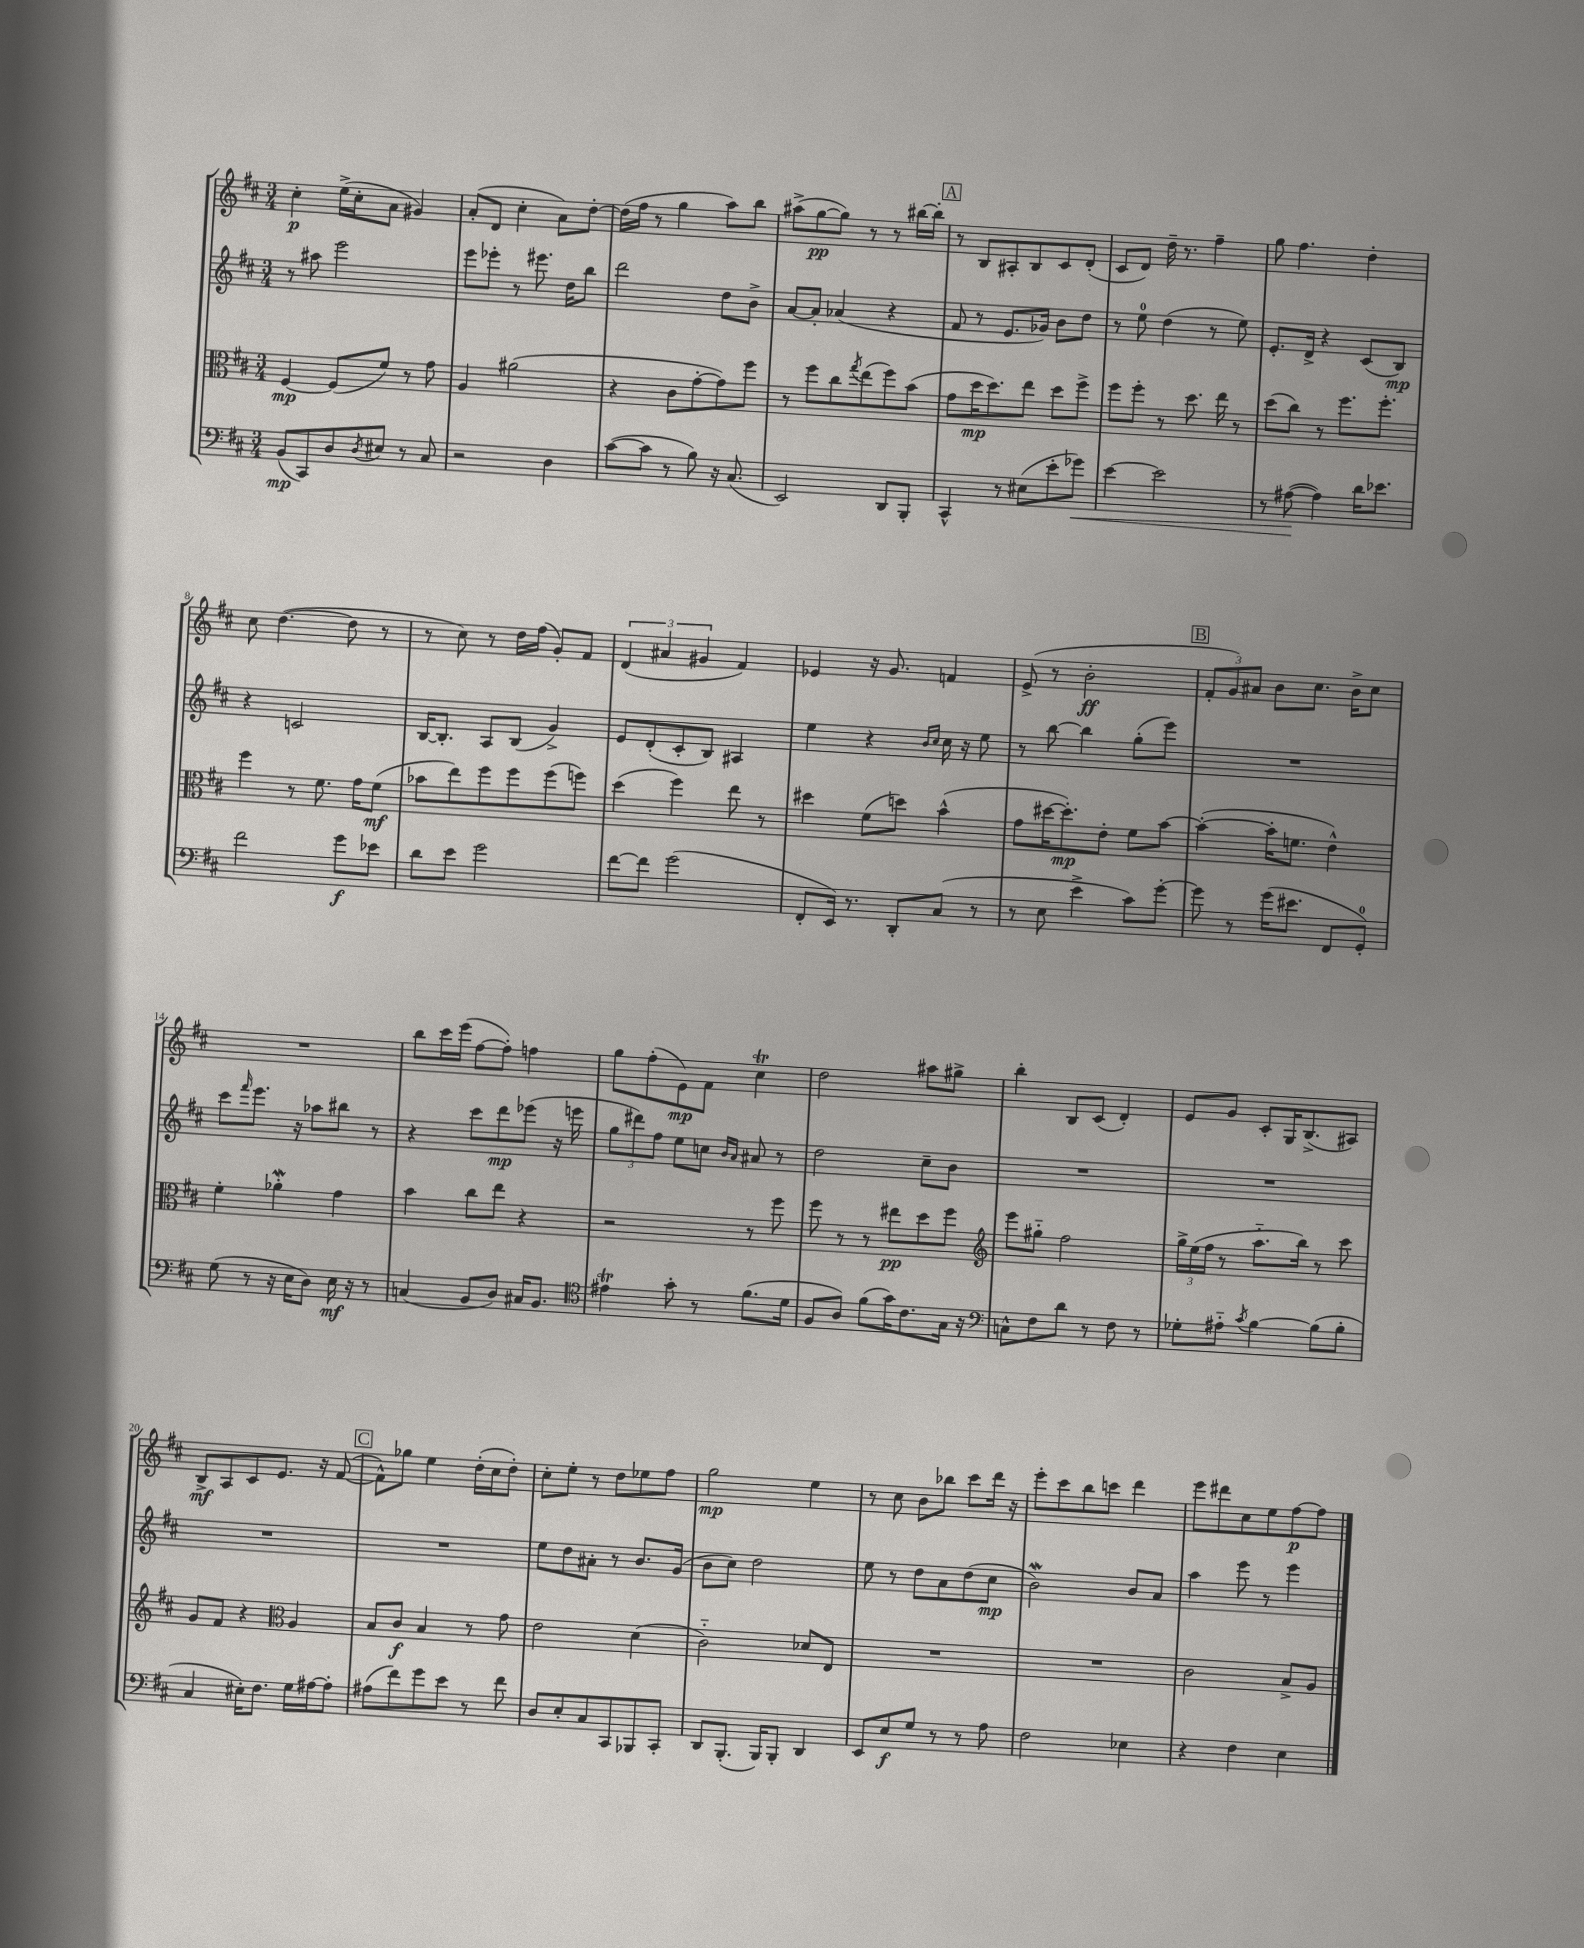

**kern	**dynam	**kern	**dynam	**kern	**dynam	**kern	**dynam
*part4	*part4	*part3	*part3	*part2	*part2	*part1	*part1
*staff4	*staff4	*staff3	*staff3	*staff2	*staff2	*staff1	*staff1
*clefF4	*	*clefC3	*	*clefG2	*	*clefG2	*
*k[f#c#]	*	*k[f#c#]	*	*k[f#c#]	*	*k[f#c#]	*
*M3/4	*	*M3/4	*	*M3/4	*	*M3/4	*
=1	=1	=1	=1	=1	=1	=1	=1
(8BB/L	mp	[4F#/	mp	8r	.	4cc#'\	p
8CC#/)	.	.	.	8aa#X\	.	.	.
8D/	.	(8F#/L]	.	2eee\	.	(16ee^\LL	.
.	.	.	.	.	.	16cc#'\J	.
8qD/	.	.	.	.	.	.	.
8E#X/J	.	8f#/J)	.	.	.	8a\J	.
8r	.	8r	.	.	.	4g#X/)	.
8C#/	.	8g\	.	.	.	.	.
=2	=2	=2	=2	=2	=2	=2	=2
2r	.	4A/	.	8eee\L	.	(8a'/L	.
.	.	.	.	8eee-X'\J	.	8d/J	.
.	.	(2a#X\	.	8r	.	4cc#'\	.
.	.	.	.	8.eee#X\	.	.	.
4D\	.	.	.	.	.	8a\L)	.
.	.	.	.	16dd\KL	.	.	.
.	.	.	.	8bb\J	.	[8dd'\J	.
=3	=3	=3	=3	=3	=3	=3	=3
([8c#\L	.	4r	.	2ddd\	.	(16dd\LL]	.
.	.	.	.	.	.	16ff#\JJ	.
8c#\J]	.	.	.	.	.	8r	.
8r	.	8c#\L	.	.	.	4gg\	.
8B\)	.	[8g'\	.	.	.	.	.
16r	.	8g\])	.	8dd\L	.	8aa\L)	.
(8.C#/	.	.	.	.	.	.	.
.	.	8ff#\J	.	8b^\J	.	8bb\J	.
=4	=4	=4	=4	=4	=4	=4	=4
2EE/)	.	8r	.	[8a/L	.	(8aa#X^\L	.
.	.	8ff#\L	.	8a'/J]	.	[8gg\	pp
.	.	8cc#\	.	(4a-X/	.	8gg\J])	.
.	.	8qgg/	.	.	.	.	.
.	.	(8ee\	.	.	.	8r	.
8DD/L	.	8ff#\)	.	4r	.	8r	.
8BBB'/J	.	(8b\J	.	.	.	[16bb#X\LL	.
.	.	.	.	.	.	16bb#'\JJ]	.
!!LO:REH:place=s1:t=A
=5	=5	=5	=5	=5	=5	=5	=5
4CC#^^/	.	8g\L	.	8f#/	.	8r	.
.	.	16dd\K	mp	8r	.	8B/L	.
.	.	8.dd\)	.	.	.	.	.
8r	.	.	.	8.e/L	.	8A#X'/	.
(8E#X\L	.	8ee\J	.	.	.	8B/	.
.	.	.	.	16g-X/Jk)	.	.	.
8e'\	.	8dd\L	.	8b\L	.	8c#/	.
!	!LO:HP:b	!	!	!	!	!	!
8g-X\J)	<	8ff#^\J	.	8dd\J	.	(8d'/J	.
=6	=6	=6	=6	=6	=6	=6	=6
[4e\	.	8ff#\L	.	8r	.	8c#/L	.
.	.	8ff#'\J	.	8ee\	.	8d/J)	.
2e\]	.	8r	.	(4dd\	.	16dd~\	.
.	.	.	.	.	.	8.r	.
.	.	8.dd\	.	.	.	.	.
.	.	.	.	8r	.	4ff#~\	.
.	.	16ee\	.	.	.	.	.
.	.	8r	.	8ee\)	.	.	.
=7	=7	=7	=7	=7	=7	=7	=7
8r	.	(8dd\L	.	8.e'/L	.	8gg\	.
([8A#X\	.	8cc#\J)	.	.	.	4.ff#\	.
.	.	.	.	16d^/Jk	.	.	.
4A#\])	[	8r	.	4r	.	.	.
.	.	8.ff#\L	.	.	.	.	.
16d\KL	.	.	.	(8c#/L	.	4dd'\	.
8.e-X\J	.	8.ff#'\J	.	.	.	.	.
.	.	.	.	8B/J)	mp	.	.
!!LO:LB:g=z
=8	=8	=8	=8	=8	=8	=8	=8
2f#\	.	4ff#\	.	4r	.	8cc#\	.
.	.	.	.	.	.	([4.dd\	.
.	.	8r	.	2cn/	.	.	.
.	.	8.f#\	.	.	.	.	.
8g\L	f	.	.	.	.	8dd\]	.
.	.	16g\KL	.	.	.	.	.
8e-X\J	.	(8f#\J	mf	.	.	8r	.
=9	=9	=9	=9	=9	=9	=9	=9
8d\L	.	8b-X\L	.	[16B/KL	.	8r	.
.	.	.	.	8.B'/J]	.	.	.
8e\J	.	8ee\)	.	.	.	8cc#\)	.
2g\	.	8ff#\	.	8A/L	.	8r	.
.	.	8ff#\	.	(8B/J	.	16dd\LL	.
.	.	.	.	.	.	(16ff#\JJ	.
.	.	(8ff#\	.	4g^/)	.	8g'/L)	.
.	.	8ffn\J)	.	.	.	8f#/J	.
=10	=10	=10	=10	=10	=10	=10	=10
[8f#\L	.	(4dd\	.	8e/L	.	(6d/	.
8f#\J]	.	.	.	(8d'/	.	.	.
.	.	.	.	.	.	6a#X/	.
(2g\	.	4ff#\)	.	8c#'/	.	.	.
.	.	.	.	.	.	6g#X/	.
.	.	.	.	8B/J)	.	.	.
.	.	8ee\	.	4A#X/	.	4f#/)	.
.	.	8r	.	.	.	.	.
=11	=11	=11	=11	=11	=11	=11	=11
8FF#'/L	.	4dd#X\	.	4ee\	.	4e-X/	.
16EE/Jk)	.	.	.	.	.	.	.
8.r	.	.	.	.	.	.	.
.	.	(8f#\L	.	4r	.	16r	.
.	.	.	.	.	.	8.g/	.
8DD'/L	.	8ddn\J)	.	.	.	.	.
.	.	.	.	16qqb/LL	.	.	.
.	.	.	.	16qqcc#/JJ	.	.	.
(8C#/J	.	(4b^^\	.	16cc#\	.	4fn/	.
.	.	.	.	16r	.	.	.
8r	.	.	.	8ee\	.	.	.
=12	=12	=12	=12	=12	=12	=12	=12
8r	.	8g\L	.	8r	.	(8e^/	.
8E\	.	[16dd#X\K	.	[8bb\	.	8r	.
.	.	8.dd#'\])	mp	.	.	.	.
4e^\	.	.	.	4bb\]	.	2b'\	ff
.	.	8e'\J	.	.	.	.	.
8c#\L)	.	8f#\L	.	(8gg'\L	.	.	.
[8g'\J	.	[8b\J	.	8eee\J)	.	.	.
!!LO:REH:place=s1:t=B
=13	=13	=13	=13	=13	=13	=13	=13
8g\]	.	(4b'\_	.	2.r	.	12f#'/L	.
.	.	.	.	.	.	12g/)	.
8r	.	.	.	.	.	.	.
.	.	.	.	.	.	12a#X/J	.
(16g\KL	.	16b'\KL]	.	.	.	8b\L	.
8.e#X\J	.	8.fn\J	.	.	.	.	.
.	.	.	.	.	.	8.cc#\J	.
8FF#/L	.	4e^^\)	.	.	.	.	.
.	.	.	.	.	.	16b^\KL	.
8GG'/J)	.	.	.	.	.	8cc#\J	.
!!LO:LB:g=z
=14	=14	=14	=14	=14	=14	=14	=14
(8G\	.	4f#'\	.	8ccc#\L	.	2.r	.
.	.	.	.	16qqfff#/	.	.	.
8r	.	.	.	8.eee\J	.	.	.
16r	.	4a-Xw'\	.	.	.	.	.
16E\KL	.	.	.	16r	.	.	.
8D\J)	.	.	.	8aa-X\L	.	.	.
16E\	mf	4g\	.	8bb#X\J	.	.	.
16r	.	.	.	.	.	.	.
8r	.	.	.	8r	.	.	.
=15	=15	=15	=15	=15	=15	=15	=15
(4Cn/	.	4b\	.	4r	.	8bb\L	.
.	.	.	.	.	.	16ccc#\L	.
.	.	.	.	.	.	(16eee\JJ	.
8BB/L	.	8cc#\L	.	8ccc#\L	.	[8ff#\L	.
8D/J)	.	8ee\J	.	8ddd\	mp	8ff#'\J])	.
16C#X/KL	.	4r	.	(8eee-X\J	.	4ffn\	.
8.BB/J	.	.	.	.	.	.	.
.	.	.	.	16r	.	.	.
.	.	.	.	16eeen\	.	.	.
=16	=16	=16	=16	=16	=16	=16	=16
*clefC4	*	*	*	*	*	*	*
4e#Xt\	.	2r	.	12gg\L	.	8gg\L	.
.	.	.	.	12ddd#X\)	.	.	.
.	.	.	.	.	.	(8ff#'\	.
.	.	.	.	12ff#\J	.	.	.
8g'\	.	.	.	8ee\L	.	8e\)	mp
8r	.	.	.	8ccn\J	.	8f#\J	.
.	.	.	.	16qqb/LL	.	.	.
.	.	.	.	16qqa/JJ	.	.	.
(8.f#\L	.	8r	.	8a#X/	.	4cc#t\	.
.	.	8ff#\	.	8r	.	.	.
16d\Jk	.	.	.	.	.	.	.
=17	=17	=17	=17	=17	=17	=17	=17
8F#/L	.	8ff#\	.	2dd\	.	2dd\	.
8A/J)	.	8r	.	.	.	.	.
(8f#\L	.	8r	.	.	.	.	.
16g\K)	.	8ee#X\L	pp	.	.	.	.
8.c#\	.	.	.	.	.	.	.
.	.	8dd\	.	8cc#~\L	.	8aa#X\L	.
16G\Jk	.	8ff#\J	.	8b\J	.	8gg#X^\J	.
16r	.	.	.	.	.	.	.
=18	=18	=18	=18	=18	=18	=18	=18
*clefF4	*	*clefG2	*	*	*	*	*
8Cn^^\L	.	8eee\L	.	2.r	.	4bb'\	.
8F#\	.	8gg#X\J	.	.	.	.	.
8d\J	.	2ff#\	.	.	.	8B/L	.
8r	.	.	.	.	.	(8c#/J	.
8F#\	.	.	.	.	.	4d'/)	.
8r	.	.	.	.	.	.	.
=19	=19	=19	=19	=19	=19	=19	=19
8G-X'\L	.	24gg^\LL	.	2.r	.	8e/L	.
.	.	(24ee\	.	.	.	.	.
.	.	24ff#\JJ	.	.	.	.	.
8A#X\J	.	8r	.	.	.	8g/J	.
8qc#/	.	.	.	.	.	.	.
[4B\	.	8.aa\L	.	.	.	8c#'/L	.
.	.	.	.	.	.	16G/K	.
.	.	16bb\Jk)	.	.	.	(8.B^/	.
(8B\L]	.	8r	.	.	.	.	.
8B'\J	.	8ccc#\	.	.	.	8A#X/J)	.
!!LO:LB:g=z
=20	=20	=20	=20	=20	=20	=20	=20
4C#/	.	8g/L	.	2.r	.	8B^/L	mf
.	.	8f#/J	.	.	.	8A/	.
16E#X'\KL)	.	4r	.	.	.	8c#/	.
8.F#\J	.	.	.	.	.	.	.
.	.	.	.	.	.	8.e/J	.
*	*	*clefC3	*	*	*	*	*
16G\LL	.	4A/	.	.	.	.	.
[16A#X\J	.	.	.	.	.	16r	.
8A#'\J]	.	.	.	.	.	([8f#/	.
!!LO:REH:place=s1:t=C
=21	=21	=21	=21	=21	=21	=21	=21
(8A#X\L	.	8B/L	.	2.r	.	8f#^^\L])	.
8f#\)	.	8c#/J	f	.	.	8gg-X\J	.
8g\	.	4B/	.	.	.	4ee\	.
8e\J	.	.	.	.	.	.	.
8r	.	8r	.	.	.	(16dd'\LL	.
.	.	.	.	.	.	16cc#\J	.
8f#\	.	8g\	.	.	.	8dd'\J)	.
=22	=22	=22	=22	=22	=22	=22	=22
8D/L	.	2e\	.	8ee\L	.	8cc#'\L	.
8E'/	.	.	.	8dd\	.	8ee'\J	.
8C#/	.	.	.	8a#X'\J	.	8r	.
8CC#/	.	.	.	8r	.	8dd\L	.
8BBB-X/	.	(4d\	.	8.b/L	.	8ee-X\	.
8CC#'/J	.	.	.	.	.	8ff#\J	.
.	.	.	.	(16g/Jk	.	.	.
=23	=23	=23	=23	=23	=23	=23	=23
8DD/L	.	2c#\)	.	8b\L	.	2gg\	mp
(8.BBB'/J	.	.	.	8cc#\J)	.	.	.
.	.	.	.	2dd\	.	.	.
16BBB/KL)	.	.	.	.	.	.	.
8BBB'/J	.	.	.	.	.	.	.
4DD/	.	8d-X/L	.	.	.	4ee\	.
.	.	8E/J	.	.	.	.	.
=24	=24	=24	=24	=24	=24	=24	=24
8EE/L	.	2.r	.	8ee\	.	8r	.
8E/	f	.	.	8r	.	8cc#\	.
8G/J	.	.	.	8dd\L	.	8b\L	.
8r	.	.	.	8a\	.	8bb-X\J	.
8r	.	.	.	(8dd\	.	8ccc#\L	.
8A\	.	.	.	8cc#\J	mp	16ddd\Jk	.
.	.	.	.	.	.	16r	.
=25	=25	=25	=25	=25	=25	=25	=25
2F#\	.	2.r	.	2bW\)	.	8eee'\L	.
.	.	.	.	.	.	8ccc#\	.
.	.	.	.	.	.	8bb\	.
.	.	.	.	.	.	8cccn\J	.
4E-X\	.	.	.	8b/L	.	4ddd\	.
.	.	.	.	8a/J	.	.	.
=26	=26	=26	=26	=26	=26	=26	=26
4r	.	2c#\	.	4aa\	.	8eee\L	.
.	.	.	.	.	.	8ddd#X\	.
4F#\	.	.	.	8eee\	.	8cc#\	.
.	.	.	.	8r	.	8ee\	.
4E\	.	8B^/L	.	4eee\	.	[8ff#\	p
.	.	8A/J	.	.	.	8ff#\J]	.
==	==	==	==	==	==	==	==
*-	*-	*-	*-	*-	*-	*-	*-
